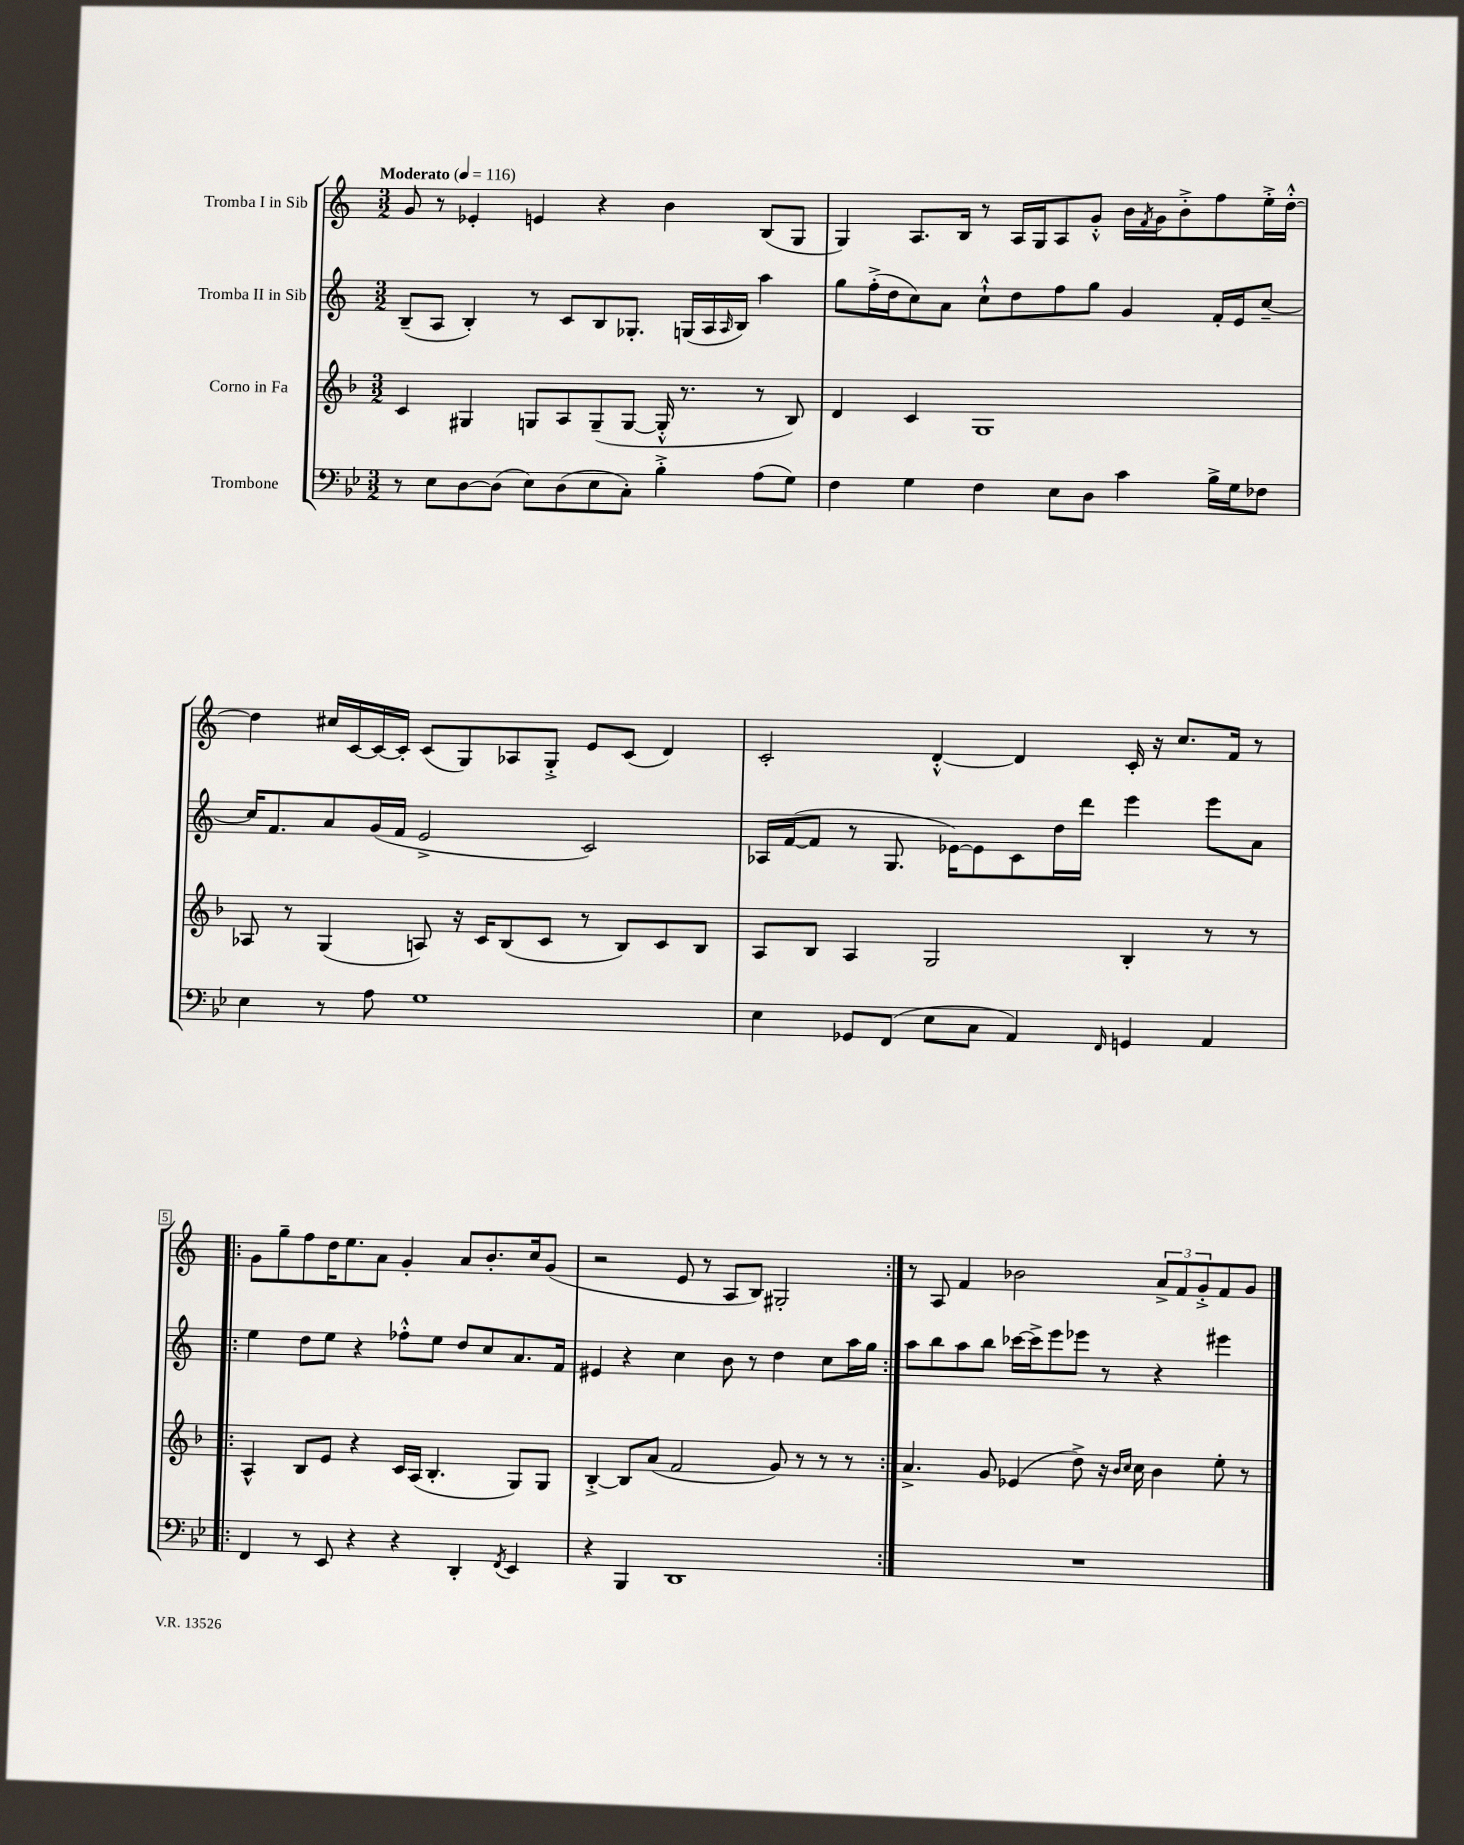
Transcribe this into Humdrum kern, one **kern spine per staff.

**kern	**kern	**kern	**kern
*staff4	*staff3	*staff2	*staff1
*clefF4	*clefG2	*clefG2	*clefG2
*k[b-e-]	*k[b-]	*k[]	*k[]
*M3/2	*M3/2	*M3/2	*M3/2
*MM116	*MM116	*MM116	*MM116
8r	4c/	(8B~/L	8g/
8E-\L	.	8A/J	8r
[8D\	4G#/	4B'/)	4e-'/
(8D\]J	.	.	.
8E-\L)	8G/L	8r	4e/
(8D\	8A/	8c/L	.
8E-\	(8G~/	8B/	4r
8C'\J)	[8G/J	8.G-'/J	.
4B-'^\	16G'^^/]	.	4b\
.	8.r	(16G/LL	.
.	.	16A/	.
.	.	16qqA/	.
.	.	16B/JJ)	.
(8A\L	8r	4aa\	(8B/L
8G\J)	8B-/)	.	8G/J
=	=	=	=
4F\	4d/	8gg\L	4G/)
.	.	(16ff'^\L	.
.	.	16dd\J	.
4G\	4c/	8cc\)	8.A/L
.	.	8a\J	.
.	.	.	16B/Jk
4F\	1G	8cc`^^\L	8r
.	.	8dd\	16A/LL
.	.	.	16G/J
8E-\L	.	8ff\	8A/
8D\J	.	8gg\J	8g'^^/J
4c\	.	4g/	16b\LL
.	.	.	8qf/
.	.	.	16g\J
.	.	.	8b'^\
16B-^\LL	.	16f'/LL	8ff\
16G\J	.	16e/J	.
8F-\J	.	[8cc~/J	16ee'^\L
.	.	.	[16dd'^^\JJ
=	=	=	=
4E-\	8A-/	16cc/]LK	4dd\]
.	.	8.f/	.
.	8r	.	.
8r	(4G/	8a/	16cc#/LL
.	.	.	[16c/
8A\	.	(16g/L	16c/_
.	.	16f/JJ	16c'/]JJ
1G	8A/)	2e^/	(8c/L
.	16r	.	8G/)
.	16c/LK	.	.
.	(8B-/	.	8A-/
.	8c/J	.	8G'^/J
.	8r	2c/)	8e/L
.	8B-/L)	.	(8c/J
.	8c/	.	4d/)
.	8B-/J	.	.
=	=	=	=
4E-\	8A/L	16A-/LL	2c'/
.	.	([16f/J	.
.	8B-/J	8f/]J	.
8GG-/L	4A/	8r	.
(8FF/J	.	8.G/	.
8E-\L	2G/	.	[4d'^^/
.	.	[16e-\LK)	.
8C\J	.	8e-\]	.
4AA/)	.	8c\	4d/]
.	.	16dd\L	.
.	.	16ddd\JJ	.
16qqFF/	.	.	.
4GG/	4B-'/	4eee\	16c'/
.	.	.	16r
.	.	.	8.cc/L
4AA/	8r	8eee\L	.
.	.	.	16f/Jk
.	8r	8a\J	8r
=!|:	=!|:	=!|:	=!|:
4FF/	4A^^/	4ee\	8g\L
.	.	.	8gg~\
8r	8B-/L	8dd\L	8ff\
8EE-/	8e/J	8ee\J	16dd\K
.	.	.	8.ee\
4r	4r	4r	.
.	.	.	8a\J
4r	16c/LL	8ff-'^^\L	4g'/
.	(16A/JJ	.	.
.	4.B-'/	8ee\J	.
4DD'/	.	8dd/L	8a/L
.	.	8cc/	8.b'/
8qFF/	.	.	.
4EE-/	8G/L)	8.a/	.
.	.	.	16cc/k
.	8G/J	.	(8g/J
.	.	16f/Jk	.
=	=	=	=
4r	[4B-'^/	4e#/	2r
4BBB-/	8B-/]L	4r	.
.	(8a/J	.	.
1DD	2f/	4cc\	8e/
.	.	.	8r
.	.	8b\	8A/L
.	.	8r	8B/J)
.	8g/)	4dd\	2G#'/
.	8r	.	.
.	8r	8cc\L	.
.	8r	16aa\L	.
.	.	16gg\JJ	.
=:|!	=:|!	=:|!	=:|!
1.r	4.a^/	8aa\L	8r
.	.	8bb\	8A/
.	.	8aa\	4f/
.	8g/	8bb\J	.
.	(4e-/	[16ccc-\LL	2b-\
.	.	16ccc-^\]J	.
.	.	8eee\	.
.	8dd^\)	8eee-\J	.
.	16r	8r	.
.	16qqb-/LL	.	.
.	16qqcc/JJ	.	.
.	16cc\	.	.
.	4b-\	4r	12a^/L
.	.	.	12f/
.	.	.	12g'^/
.	8ee'\	4eee#\	8f/
.	8r	.	8g/J
==	==	==	==
*-	*-	*-	*-
